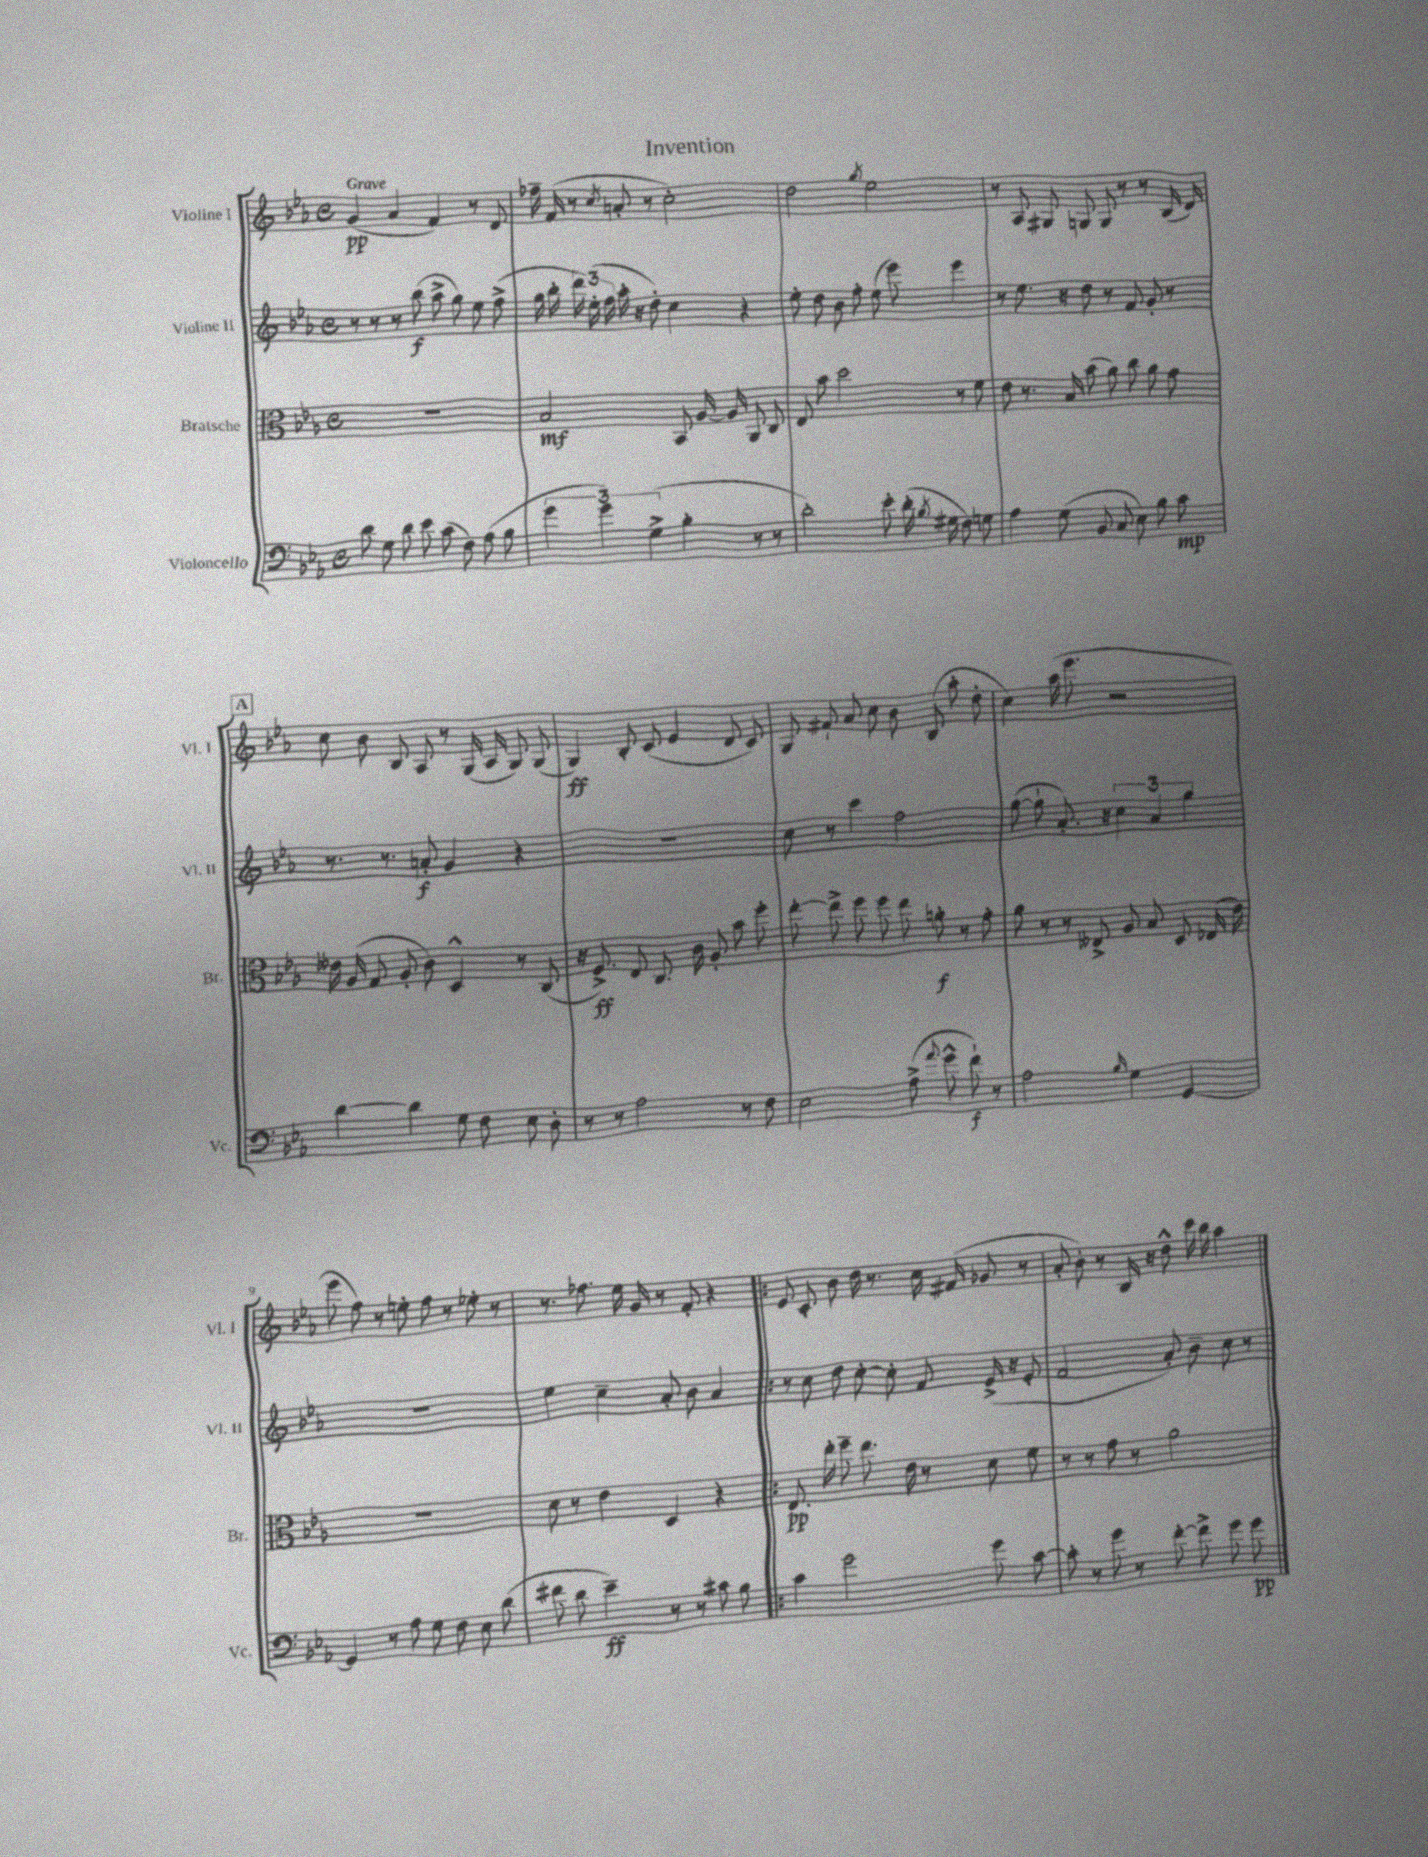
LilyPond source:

\header { title = "Invention" }
<<
\new StaffGroup <<
\new Staff = "s0" \with { instrumentName = "Violine I" shortInstrumentName = "Vl. I" } {
    \clef treble \key ees \major \defaultTimeSignature \time 4/4 \tempo "Grave"
    \autoBeamOff g'4\pp( aes'4 f'4) r8 d'8 |
    fes''16-- f'16( r8 \acciaccatura { c''8 } a'8-. r8 c''2-.) |
    d''2 \acciaccatura { g''8 } ees''2 |
    r8 aes8 gis8 g8 g8 r8 r8 bes16( d'16) |
    \mark \markup { \box "A" } c''8 bes'8 bes8 aes8 r8 g16( aes16 g8) g8( |
    g4\ff) bes8-. c'8( ees'4 d'8 c'8) |
    g8 fis'8-! aes'8 c''8 bes'8 bes8( aes''8-. d''8-. |
    c''4) aes''16( ees'''8. r2 |
    ees'''8 f''8) r8 e''8-. f''8 r8 ees''8-. r8 |
    r8. fes''8. ees''16 g'16 r8 f'8-. r4 |
    \bar ".|:" ees'8 c'8-. bes'8 d''16 r8. c''16 fis'16( ges'8 r8 |
    aes'8-. bes'8-.) r8 bes16 r16 d''8-^ c'''16 bes''16 aes''4 \bar "|." |
}
\new Staff = "s1" \with { instrumentName = "Violine II" shortInstrumentName = "Vl. II" } {
    \clef treble \key ees \major \defaultTimeSignature \time 4/4
    \autoBeamOff r8 r8 r8 bes''8\f( aes''8-> g''8) ees''8 f''8->( |
    g''16 bes''16-. \tuplet 3/2 { d'''16) ees''16-.( f''16 } aes''16-. r16 d''8-.) c''4 r4 |
    ees''8-. d''8 bes'8 f''8-. ees''8( ees'''8) ees'''4 |
    r8 ees''8. r16 d''8 r8 f'8 g'8-. r8 |
    \mark \markup { \box "A" } r8. r8. a'8-.\f g'4 r4 |
    R1 |
    c''8 r8 c'''4 f''2 |
    g''8~( g''8-! aes'8.-.) r16 \tuplet 3/2 { c''4 aes'4 g''4 } |
    R1 |
    ees''4 c''4-- aes'8-. bes'8 aes'4 |
    \bar ".|:" r8 c''8 d''8 c''8~-. c''8-. f'8 ees'16->( r16 ees'8-. |
    f'2 aes'8-.) bes'8-- c''8 r8 \bar "|." |
}
\new Staff = "s2" \with { instrumentName = "Bratsche" shortInstrumentName = "Br." } {
    \clef alto \key ees \major \defaultTimeSignature \time 4/4
    \autoBeamOff R1 |
    bes2\mf bes,8 aes16~ aes16 aes,8 c8 |
    ees8 bes'8 d''2 r8 f'8 |
    ees'8 r8. bes16 bes'8( aes'8) c''8 aes'8 g'8 |
    \mark \markup { \box "A" } eeses'16 aes16( g8 aes8-. c'8) d4-^ r8 c8( |
    r16 f8.->\ff) ees8 c8. c'16 aes8-. bes'8 f''8-. |
    ees''8~-. ees''8-> f''8 f''8 ees''8 a'8-.\f r8 g'8-. |
    aes'8 r8 r8 eeses8-> aes8 bes8 d8 ees16( ees'16) |
    R1 |
    d'8 r8 ees'4 d4 r4 |
    \bar ".|:" ees8.\pp ees''16-. f''8-- ees''8. ees'16 r8 d'8 f'8 |
    r8 r8 g'8 r8 aes'2 \bar "|." |
}
\new Staff = "s3" \with { instrumentName = "Violoncello" shortInstrumentName = "Vc." } {
    \clef bass \key ees \major \defaultTimeSignature \time 4/4
    \autoBeamOff d'8 g8 d'8 ees'8 c'8( f8) aes8( bes8 |
    \tuplet 3/2 { g'4 g'4) g4->( } bes4-. r8 r8 |
    d'2-.) ees'8-. d'16-.( \acciaccatura { bes8 } gis16 f8) g8 |
    aes4 g8( bes,8 c8 ees8) bes8 c'8\mp |
    \mark \markup { \box "A" } d'4~ d'4 g8 f8 ees8 d8-. |
    r8 r8 aes2 r8 f8 |
    ees2 aes8->( \appoggiatura { aes'8 } g'8-^ f'8-!\f) r8 |
    aes2 \grace { bes16 } g4 g,4~ |
    g,4 r8 aes8 g8 f8 ees8 d'8( |
    fis'8 d'8 ees'4--\ff) r8 r8 cis'8 bes8 |
    \bar ".|:" c'4 g'2 g'8 c'8~ |
    c'8-. r8 g'8 r8 f'8~-. f'8-> g'8 g'8\pp \bar "|." |
}
>>
>>
